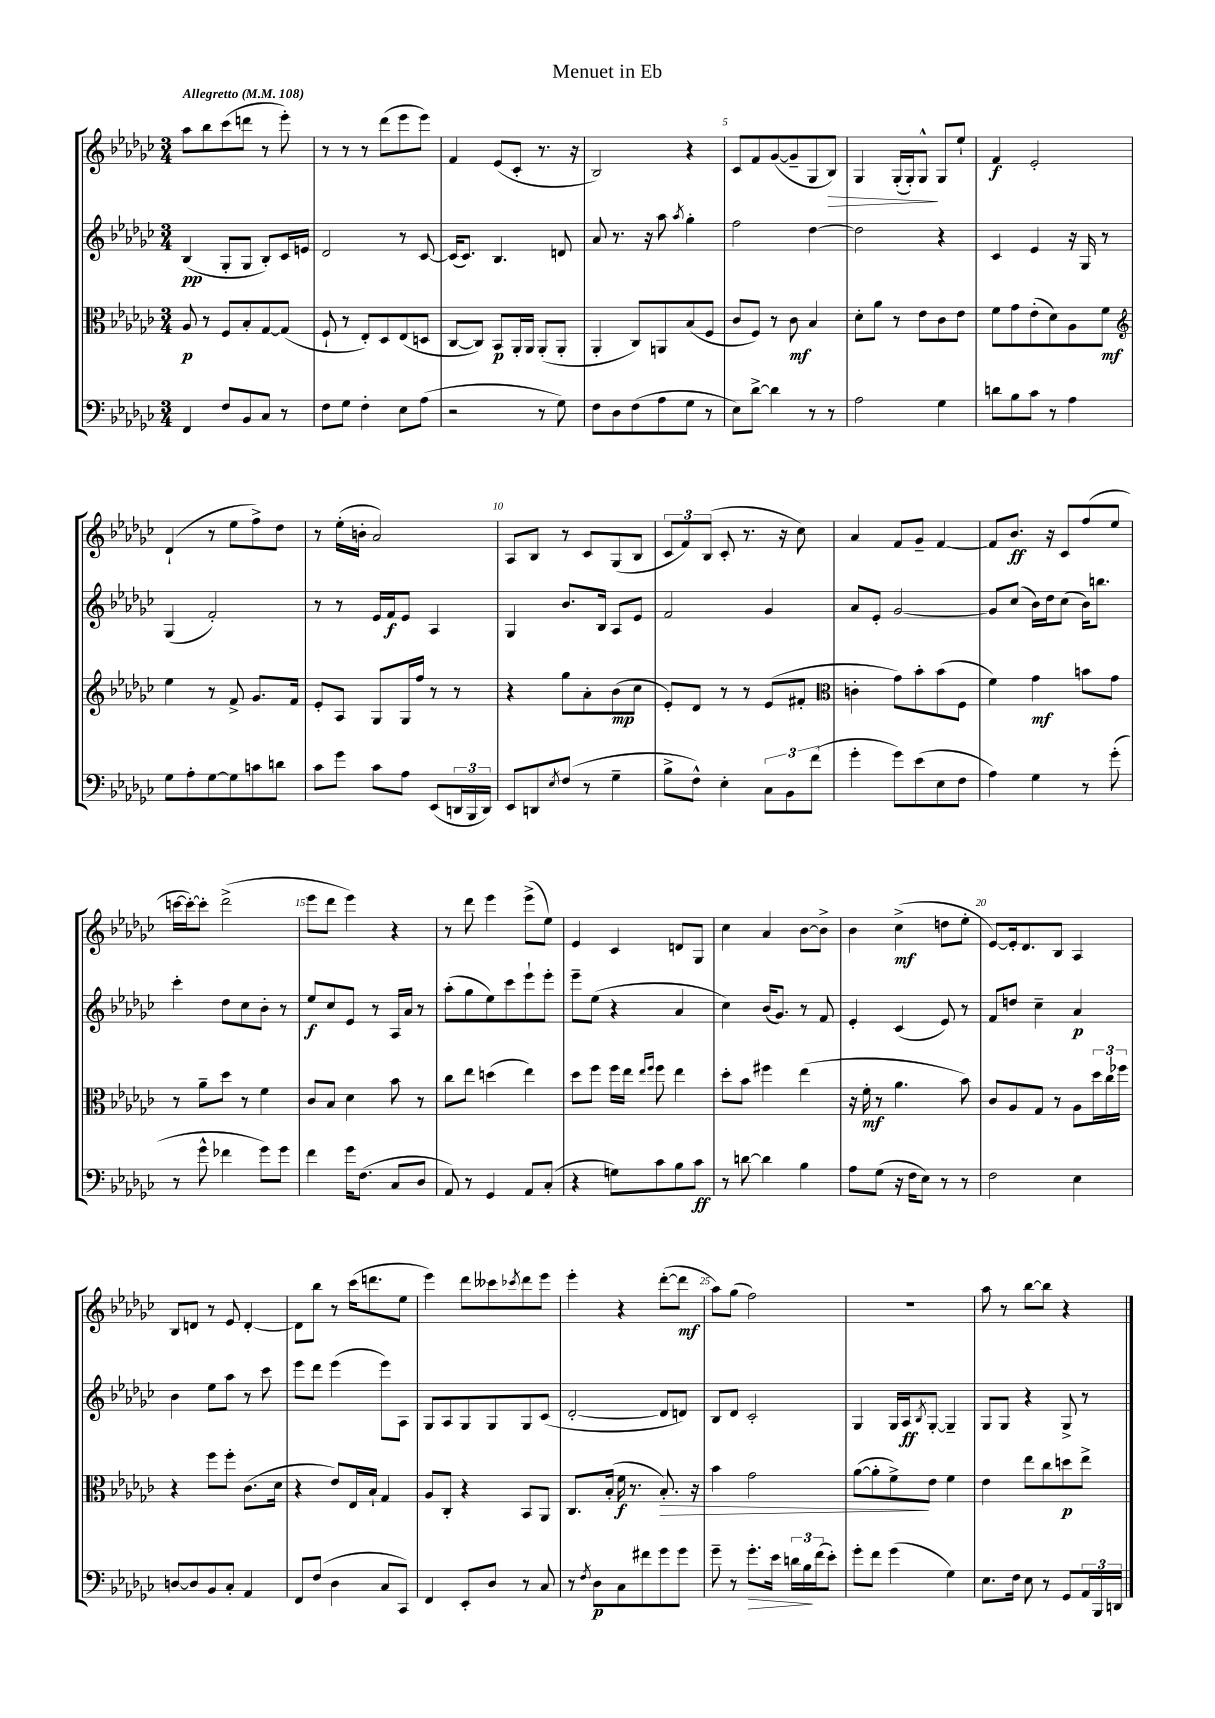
\header { title = "Menuet in Eb" }
<<
\new StaffGroup <<
\new Staff = "s0" {
    \clef treble \key ges \major \numericTimeSignature \time 3/4 \tempo "Allegretto" 4 = 108
    aes''8 bes''8 ces'''8( d'''8 r8 ees'''8-.) |
    r8 r8 r8 des'''8( ees'''8 ees'''8) |
    f'4 ees'8( ces'8-. r8. r16 |
    bes2) r4 |
    ces'8 f'8 ges'8~( ges'8-- ges8 bes8\>) |
    ges4 ges16-.( ges16-.) ges8-^\! ges8 ees''8-! |
    f'4\f ees'2-. |
    des'4-!( r8 ees''8 f''8->) des''8 |
    r8 ees''16-.( b'16-. aes'2) |
    aes8 bes8 r8 ces'8 ges8( bes8 |
    \tuplet 3/2 { ces'8 f'8) bes8( } ces'8-. r8. r16 ces''8) |
    aes'4 f'8 ges'8-- f'4~ |
    f'8 bes'8.\ff r16 ces'8 f''8( ees''8 |
    c'''16~ c'''16~-.) c'''8-. des'''2->( |
    ees'''8 des'''8 ees'''4) r4 |
    r8 des'''8 ees'''4 ees'''8->( ees''8) |
    ees'4 ces'4 d'8 ges8 |
    ces''4 aes'4 bes'8~ bes'8-> |
    bes'4 ces''4->\mf( d''8 ees''8-. |
    ees'8~) ees'16-. des'8. bes8 aes4 |
    bes8 d'8 r8 ees'8 d'4~-. |
    d'8 bes''8 r8 ces'''16( d'''8. ees''8 |
    ees'''4) des'''8 ceses'''8 \acciaccatura { ces'''8 } des'''8 ees'''8 |
    ees'''4-. r4 des'''8~-.( des'''8\mf |
    aes''8) ges''8( f''2) |
    R2. |
    aes''8 r8 bes''8~ bes''8 r4 \bar "|." |
}
\new Staff = "s1" {
    \clef treble \key ges \major \numericTimeSignature \time 3/4
    bes4\pp( ges8-. ges8 bes8-.) ces'16 e'16 |
    des'2 r8 ces'8~ |
    ces'16( ces'8.) bes4. d'8 |
    aes'8 r8. r16 aes''8 \acciaccatura { aes''8 } ges''4-. |
    f''2 des''4~ |
    des''2 r4 |
    ces'4 ees'4 r16 ges16 r8 |
    ges4( f'2-.) |
    r8 r8 ees'16 f'16\f ees'8 aes4 |
    ges4 bes'8. bes16 aes8 ees'8 |
    f'2 ges'4 |
    aes'8 ees'8-. ges'2~ |
    ges'8 ces''8( bes'16) des''16 ces''8( bes'16) b''8. |
    ces'''4-. des''8 ces''8 bes'8-. r8 |
    ees''8\f ces''8 ees'8 r8 aes16 aes'16 r8 |
    aes''8-.( ges''8 ees''8) ces'''8 ees'''8-! ees'''8-. |
    ees'''8-- ees''8( r4 aes'4 |
    ces''4) bes'16( ges'8.) r8 f'8 |
    ees'4-. ces'4( ees'8) r8 |
    f'8 d''8 ces''4-- aes'4\p |
    bes'4 ees''8 aes''8 r8 ces'''8 |
    ees'''8 des'''8 ees'''4( ees'''8) aes8 |
    ges8 aes8 ges8 ges8 ges8 ces'8( |
    des'2~-. des'8 d'8) |
    bes8 des'8 ces'2-. |
    ges4 ges16 aes16\ff \acciaccatura { bes8 } ges8~-. ges4-- |
    ges8 ges8 r4 ges8-> r8 \bar "|." |
}
\new Staff = "s2" {
    \clef alto \key ges \major \numericTimeSignature \time 3/4
    aes8\p r8 f8 bes8-. ges8~ ges8( |
    f8-! r8 ees8-.) des8 ees8( d8 |
    ces8~ ces8) bes,8\p aes,16-. aes,16 aes,8-.( aes,8-. |
    aes,4-. ces8) a,8 bes8( f8 |
    ces'8 f8) r8 ces'8\mf bes4 |
    des'8-. aes'8 r8 ees'8 ces'8 ees'8 |
    f'8 ges'8 ees'8-.( des'8) aes8 f'8\mf |
    \clef treble ees''4 r8 f'8-> ges'8. f'16 |
    ees'8-. aes8 ges8 ges16 f''16 r8 r8 |
    r4 ges''8 aes'8-. bes'8\mp( ces''8 |
    ees'8-.) des'8 r8 r8 ees'8( fis'8-. |
    \clef alto c'4-. ges'8) bes'8-. bes'8( f8 |
    f'4) ges'4\mf b'8 ges'8 |
    r8 aes'8-- des''8 r8 f'4 |
    ces'8 bes8 des'4 bes'8 r8 |
    ces''8 ees''8 d''4( ees''4) |
    des''8 f''8 f''16 ees''16 \grace { ees''16 f''16 } f''8 ees''4 |
    des''8-. bes'8 fis''4 ees''4( |
    r16 f'16-.\mf r8 aes'4. bes'8) |
    ces'8 aes8 ges8 r8 aes8 \tuplet 3/2 { des''16 ces''16 fes''16 } |
    r4 f''8 f''8-. ces'8.( des'16 |
    r4 ees'8) ees16 bes16-! ges4 |
    aes8 ces8-. r4 bes,8 aes,8 |
    ces8. bes16-.( f'16\f r8. bes8.-.\>) r16 |
    bes'4 ges'2 |
    aes'8~( aes'8-. f'8->\!) ees'8 f'4 |
    ees'4 ees''8 ces''8 d''8\p ees''8-> \bar "|." |
}
\new Staff = "s3" {
    \clef bass \key ges \major \numericTimeSignature \time 3/4
    f,4 f8 bes,8 ces8 r8 |
    f8 ges8 f4-. ees8 aes8( |
    r2 r8 ges8) |
    f8 des8 f8( aes8 ges8 r8 |
    ees8) des'8~-> des'4 r8 r8 |
    aes2 ges4 |
    d'8 bes8 ces'8 r8 aes4 |
    ges8 aes8-. ges8~ ges8 c'8 d'8 |
    ces'8 ges'8 ces'8 aes8 ees,8( \tuplet 3/2 { d,16 bes,,16 d,16) } |
    ees,8 d,8 \acciaccatura { ees8 } f8( r8 ges4-- |
    bes8-> f8-^) ees4-. \tuplet 3/2 { ces8 bes,8 f'8( } |
    ges'4-. ges'8) ees'8( ees8 f8 |
    aes4) ges4 r8 ges'8-.( |
    r8 ges'8-^ fes'4 ges'8) ges'8 |
    f'4 ges'16 f8.( ces8 des8 |
    aes,8) r8 ges,4 aes,8 ces8-.( |
    r4 g8) ces'8 bes8 ces'8\ff |
    r8 d'8~ d'4 bes4 |
    aes8 ges8( r16 f16 ees8) r8 r8 |
    f2 ees4 |
    d8~ d8 bes,8 ces8-. aes,4 |
    f,8 f8( des4 ces8 ces,8) |
    f,4 ees,8-. des8 r8 ces8 |
    r8 \acciaccatura { f8 } des8\p ces8 fis'8 ges'8 ges'8 |
    ges'8-- r8 ges'8.-.\> ees'16 \tuplet 3/2 { d'16 bes16\! f'16( } ees'8-.) |
    ges'8-. f'8 ges'4( ges4) |
    ees8. f16 ees8 r8 ges,8 \tuplet 3/2 { aes,16 bes,,16 d,16 } \bar "|." |
}
>>
>>
\layout { \context { \Score \override BarNumber.break-visibility = ##(#f #t #t) barNumberVisibility = #(every-nth-bar-number-visible 5) } }
